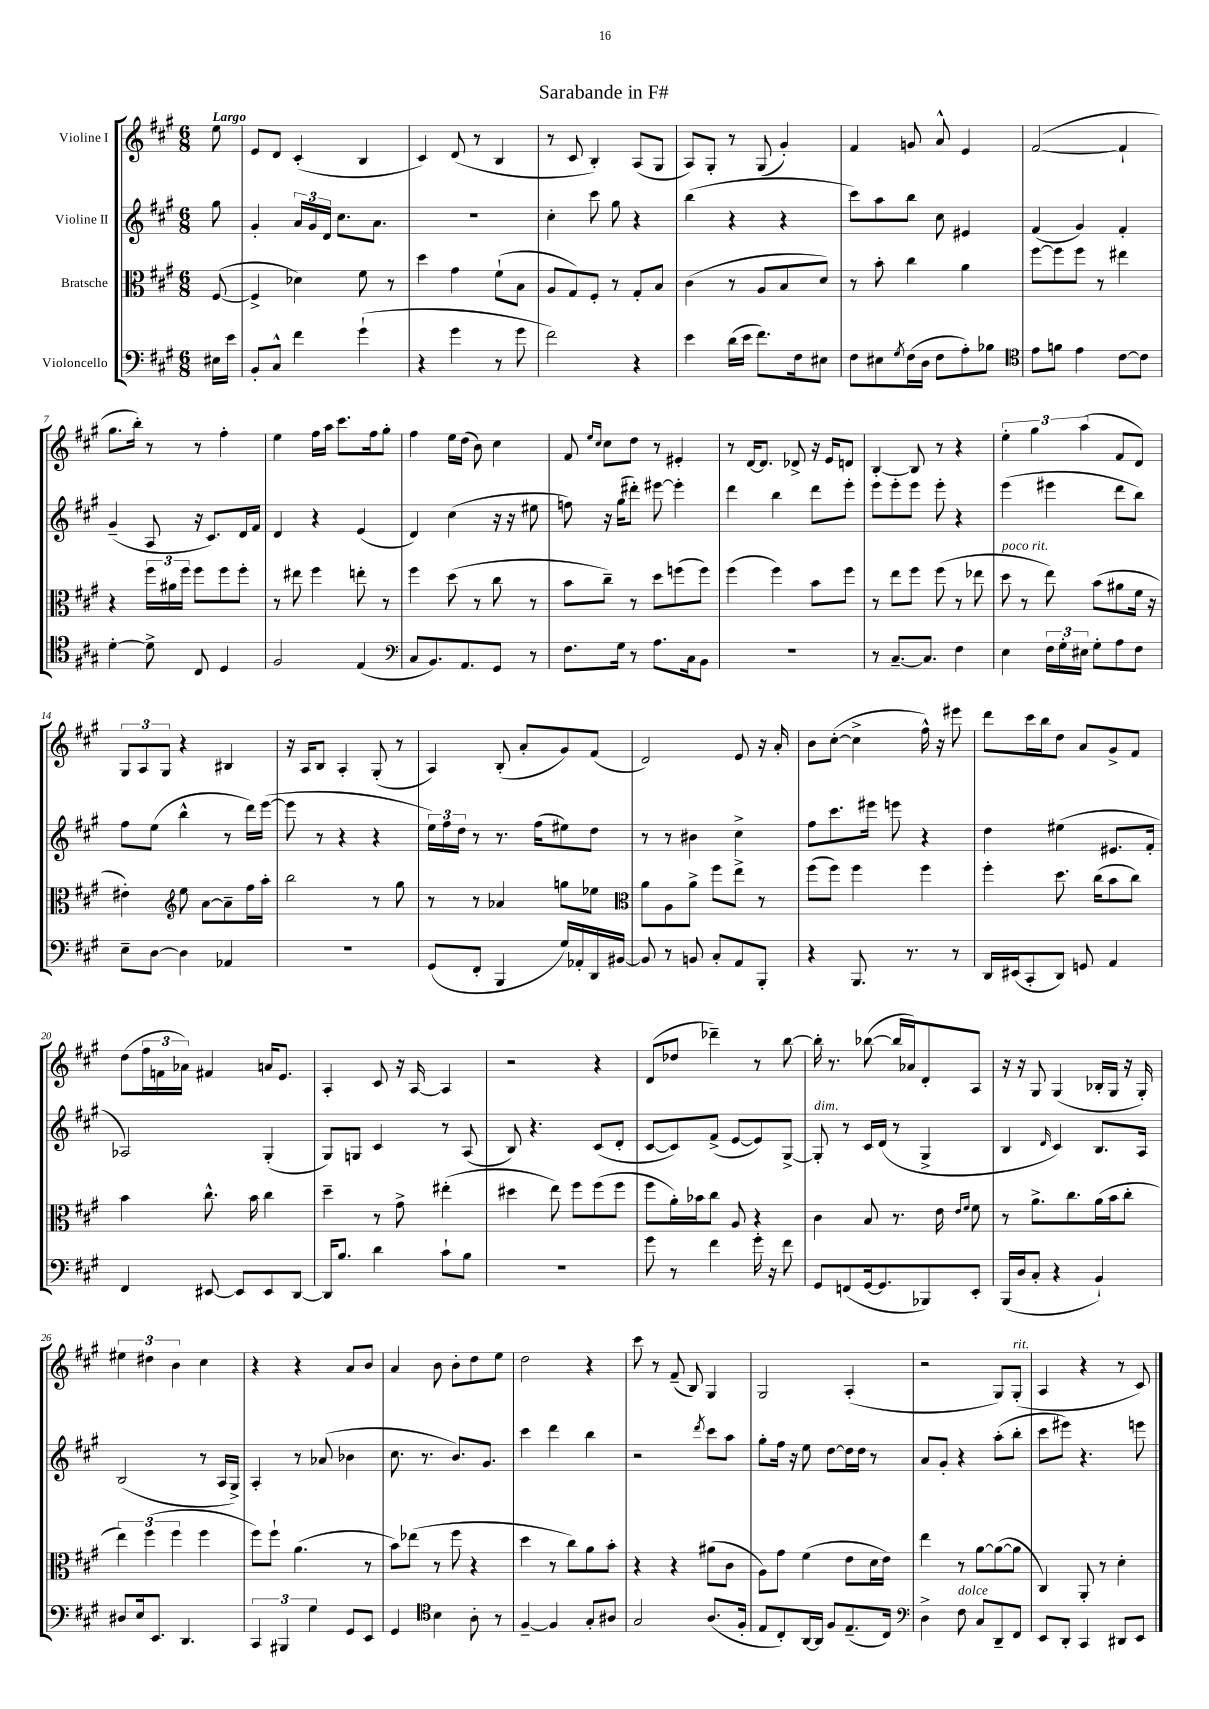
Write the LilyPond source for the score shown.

\header { title = "Sarabande in F#" }
<<
\new StaffGroup <<
\new Staff = "s0" \with { instrumentName = "Violine I" } {
    \clef treble \key a \major \numericTimeSignature \time 6/8 \partial 8 \tempo "Largo"
    e''8 |
    e'8 d'8 cis'4-.( b4 |
    cis'4) d'8( r8 b4 |
    r8 cis'8 b4-.) a8( gis8 |
    a8) gis8-. r8 gis8( gis'4-.) |
    fis'4 g'8 a'8-^ e'4 |
    fis'2~( fis'4-! |
    gis''8. b''16-.) r8 r8 fis''4-. |
    e''4 fis''16 a''16 cis'''8. fis''16 gis''8-. |
    fis''4 e''16 d''16( b'8) cis''4 |
    fis'8 \grace { e''16 cis''16 } cis''8 d''8 r8 eis'4-. |
    r8 d'16~ d'8. des'8-> r16 e'16 d'8 |
    b4~-. b8 r8 r4 |
    \tuplet 3/2 { e''4-. gis''4 a''4( } fis'8 d'8) |
    \tuplet 3/2 { gis8 a8 gis8 } r4 bis4 |
    r16 a16 b8 a4-. gis8-.( r8 |
    a4) b8-.( a'8-. gis'8) fis'8( |
    d'2) e'8 r16 a'16-. |
    b'8 cis''8~-.( cis''4-> fis''16-^) r16 eis'''8 |
    d'''8 cis'''16 b''16 d''8 a'8 gis'8-> fis'8 |
    d''8( \tuplet 3/2 { fis''16 f'16 aes'16) } fis'4 a'16 e'8. |
    a4-. cis'8 r16 a16~ a4 |
    r2 r4 |
    d'8( des''8 des'''4--) r8 b''8~ |
    b''16-. r8. bes''8~( bes''16 aes'16) d'8-. a8 |
    r16 r16 gis8 gis4( bes16-. gis16 r16 gis16-.) |
    \tuplet 3/2 { eis''4 dis''4 b'4 } cis''4 |
    r4 r4 a'8 b'8 |
    a'4 b'8 b'8-. d''8 e''8 |
    d''2 r4 |
    cis'''8 r8 fis'8--( b8) gis4 |
    gis2 a4-.( |
    r2 gis8) gis8-.^\markup { \italic "rit." }( |
    a4 r4 r8 cis'8) \bar "|." |
}
\new Staff = "s1" \with { instrumentName = "Violine II" } {
    \clef treble \key a \major \numericTimeSignature \time 6/8 \partial 8
    gis''8 |
    gis'4-. \tuplet 3/2 { a'16 gis'16 d'16 } cis''8. a'8. |
    R2. |
    cis''4-. cis'''8 gis''8 r4 |
    b''4( r4 r4 |
    cis'''8) a''8 b''8 cis''8 eis'4 |
    fis'4( gis'4) fis'4-. |
    gis'4--( a8 r16 cis'8.) d'16 fis'16 |
    d'4 r4 e'4( |
    d'4) cis''4( r16 r16 eis''8 |
    f''8) r16 gis''16( dis'''8-.) eis'''8~ eis'''4-. |
    d'''4 b''4 d'''8 e'''8-. |
    e'''8 e'''8-. e'''8 e'''8-. r4 |
    e'''4( eis'''4 d'''8 b''8) |
    fis''8 e''8( b''4-^ r8 d'''16) e'''16~( |
    e'''8 r8 r4 r4 |
    \tuplet 3/2 { e''16) fis''16 d''16 } r8 r8. fis''16( eis''8) d''8 |
    r8 r8 bis'4 cis''4-> |
    fis''8 cis'''8. eis'''16 e'''8 r4 |
    d''4 eis''4( eis'8. fis'16-. |
    aes2) gis4-.( |
    gis8) g8 cis'4 r8 a8( |
    b8) r4. cis'8( d'8-. |
    cis'8~ cis'8) fis'8->( e'8~ e'8) gis8~-> |
    gis8-.^\markup { \italic "dim." } r8 cis'16 d'16( r8 gis4-> |
    b4 \grace { d'16 } cis'4) b8. a16 |
    b2( r8 a16 gis16->) |
    a4-. r8 aes'8( bes'4 |
    cis''8. r8. b'8.) gis'8. |
    cis'''4 d'''4 b''4 |
    r2 \acciaccatura { d'''8 } cis'''8 a''8 |
    gis''8-. fis''16 r16 e''8 d''8~ d''16 d''16 r8 |
    a'8 gis'8-. r4 a''8-.( b''8-. |
    cis'''8 eis'''8) r4. e'''8 \bar "|." |
}
\new Staff = "s2" \with { instrumentName = "Bratsche" } {
    \clef alto \key a \major \numericTimeSignature \time 6/8 \partial 8
    fis8~( |
    fis4-> des'4) fis'8 r8 |
    d''4 gis'4 fis'8-!( b8 |
    a8 gis8) fis8-. r8 gis8-. b8 |
    cis'4( r8 a8 b8 d'8) |
    r8 b'8-. cis''4 a'4 |
    fis''8~ fis''8 fis''8 r8 eis''4 |
    r4 \tuplet 3/2 { fis''16 ais'16 fis''16 } fis''8 fis''8 fis''8-. |
    r8 eis''8 fis''4 e''8-. r8 |
    fis''4 d''8( r8 cis''8 r8 |
    b'8 cis''8--) r8 d''8 f''8( f''8) |
    fis''4( fis''4) b'8 fis''8 |
    r8 e''8 fis''8 fis''8( r8 ees''8 |
    d''8^\markup { \italic "poco rit." } r8 e''8) b'8( ais'8 fis'16 r16 |
    eis'4-.) \clef treble e''8 a'8~ a'8-- fis''16 a''16-. |
    b''2 r8 gis''8 |
    r8 r8 aes'4 g''8 ees''8 |
    \clef alto a'8 a8 a'8-> fis''8 e''8-> r8 |
    fis''8( fis''8) fis''4 fis''4 |
    fis''4-. d''8. cis''16( b'8 cis''8) |
    b'4 cis''8.-^ b'16 cis''4 |
    d''4-- r8 gis'8-> eis''4-.( |
    dis''4 e''8) fis''8 fis''8( fis''8 |
    fis''8 a'16-.) bes'16 cis''8 a8 r4 |
    cis'4 b8 r8. e'16 \grace { e'16 fis'16 } fis'8 |
    r8 a'8.-> cis''8. a'16( b'16 cis''8-. |
    \tuplet 3/2 { e''4) fis''4( fis''4 } fis''4 |
    fis''8) fis''8-! a'4.( r8 |
    b'8) ees''8( r8 fis''8 r4 |
    d''4 r8 cis''8) a'8 b'8-. |
    r4 r4 ais'8( cis'8 |
    a8) gis'8 fis'4( e'8 d'16 e'16) |
    e''4 r8 a'8~ a'8~( a'8 |
    cis4) a,8-. r8 d'4-. \bar "|." |
}
\new Staff = "s3" \with { instrumentName = "Violoncello" } {
    \clef bass \key a \major \numericTimeSignature \time 6/8 \partial 8
    eis16 e'16 |
    b,8-. cis8-^ fis'4 gis'4-!( |
    r4 gis'4 r8 gis'8 |
    fis'2) r4 |
    e'4 d'16( e'16 fis'8.) fis16 eis8 |
    fis8 eis8 \acciaccatura { gis8 } fis16( d16 fis8 a8-.) bes8 |
    \clef tenor e'8 f'8 e'4 cis'8~ cis'8 |
    d'4~-. d'8-> cis8 d4 |
    fis2 e4( |
    \clef bass cis8 b,8.) a,8. gis,8 r8 |
    fis8. gis16 r8 a8. cis16 b,8 |
    R2. |
    r8 cis8.~-- cis8. fis4 |
    e4 \tuplet 3/2 { fis16 gis16-. eis16 } gis8-. a8 fis8 |
    e8-- d8~ d4 aes,4 |
    R2. |
    gis,8( fis,8-. b,,4 gis16) aes,16-. d,16 bis,16~ |
    bis,8 r8 b,8 cis8-. a,8 b,,8-. |
    r4 b,,8. r8. r8 |
    d,16 eis,16( cis,8-. d,8) g,8 a,4 |
    fis,4 eis,8~ eis,8 eis,8 d,8~ |
    d,16 b8. d'4 cis'8-! b8 |
    R2. |
    gis'8 r8 fis'4 gis'16-. r16 fis'8 |
    gis,8 f,8( gis,16~ gis,8. bes,,8) e,8-. |
    b,,16( d16 cis8-. r4 b,4-!) |
    dis8 e16 e,8. d,4. |
    \tuplet 3/2 { cis,4 bis,,4 gis4 } gis,8 e,8 |
    gis,4 \clef tenor b4 a8-. r8 |
    fis4~-- fis4 gis8-. ais8 |
    gis2 a8.( fis16-. |
    e8 cis8-.) a,16~ a,16 fis8 e8.--( cis16) |
    \clef bass d4-> fis8^\markup { \italic "dolce" } cis8 d,8-- fis,8 |
    e,8 d,8-. cis,4 dis,8 e,8 \bar "|." |
}
>>
>>
